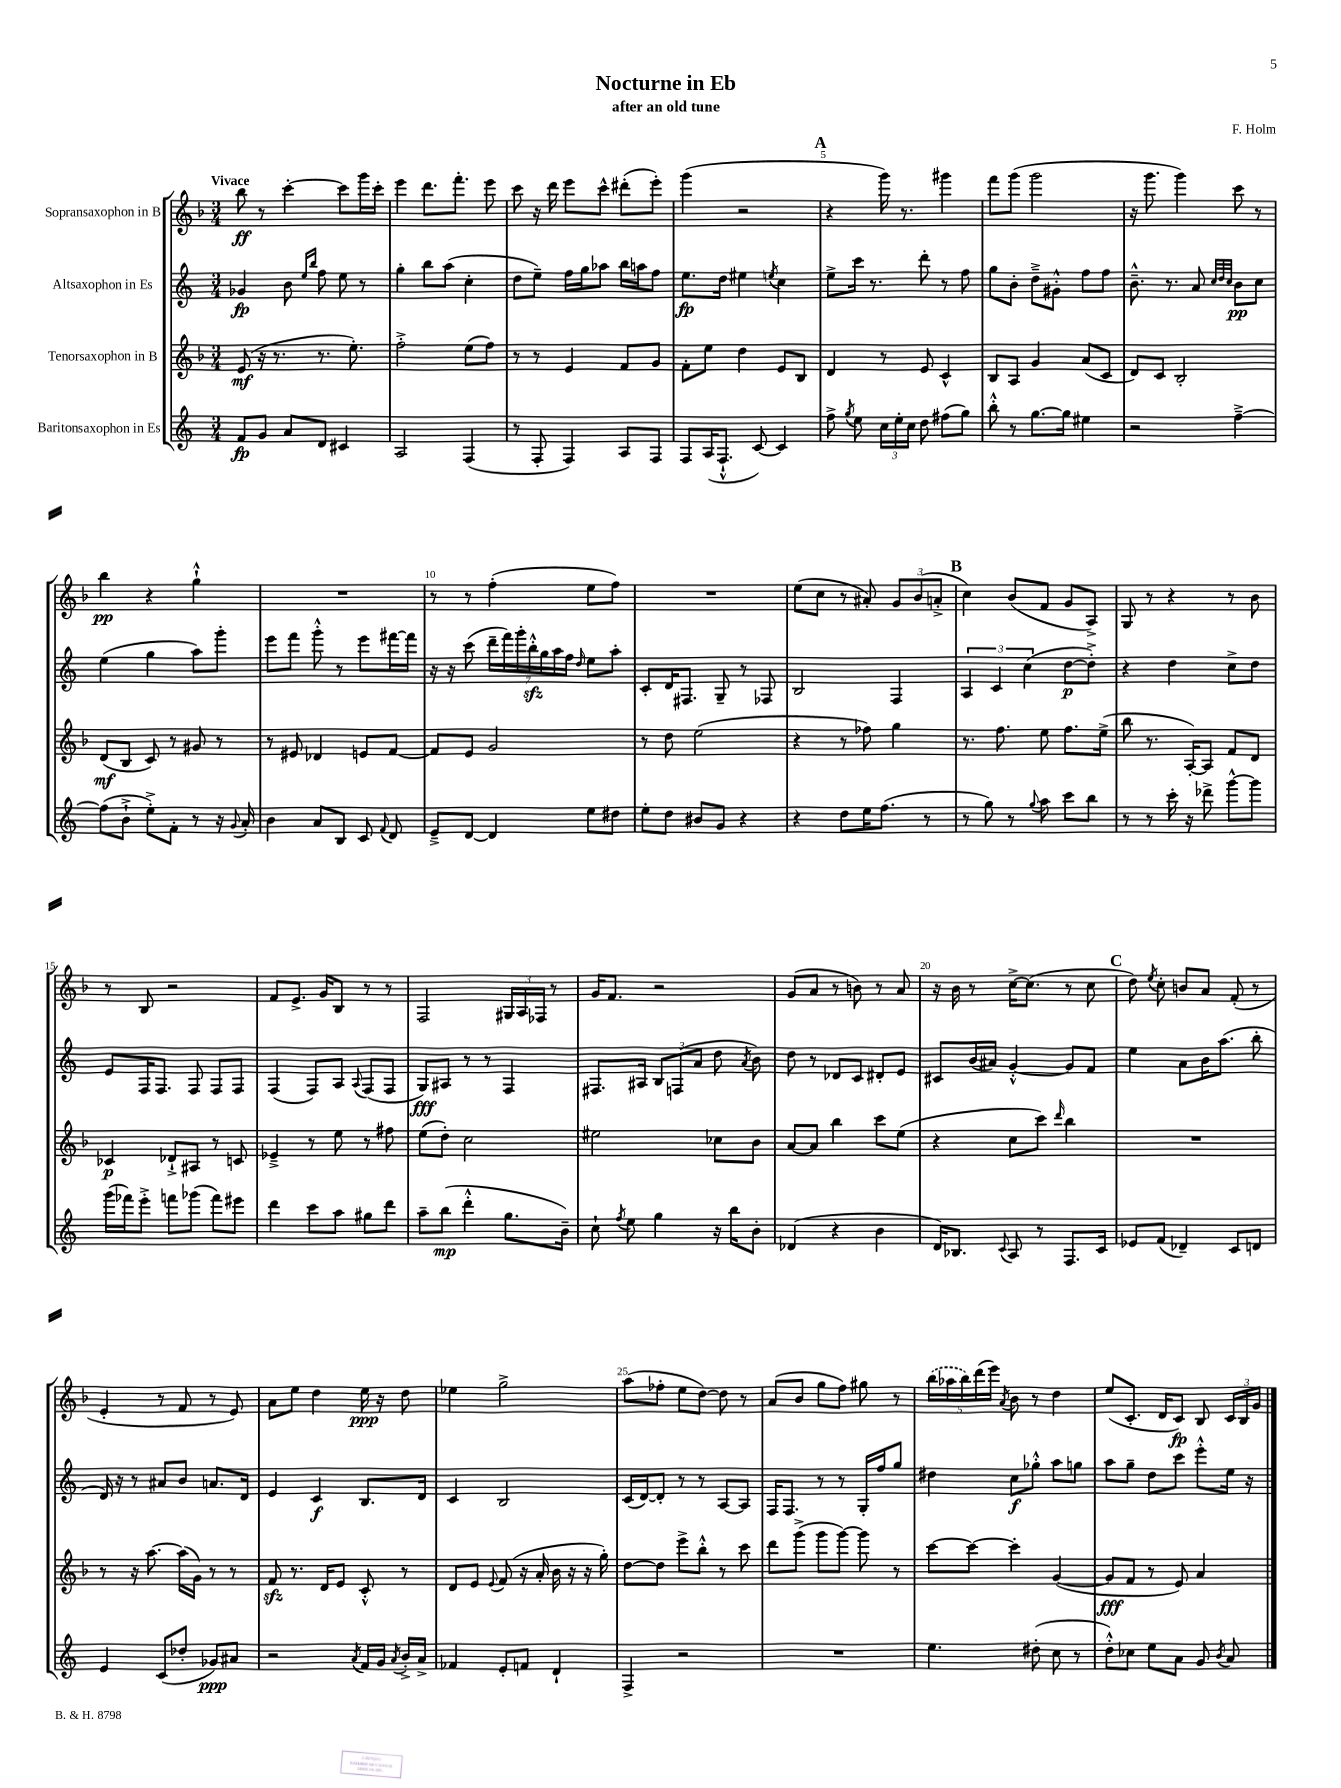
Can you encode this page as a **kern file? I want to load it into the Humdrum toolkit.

**kern	**dynam	**kern	**dynam	**kern	**dynam	**kern	**dynam
*part4	*part4	*part3	*part3	*part2	*part2	*part1	*part1
*staff4	*staff4	*staff3	*staff3	*staff2	*staff2	*staff1	*staff1
*I"Baritonsaxophon in Es	*	*I"Tenorsaxophon in B	*	*I"Altsaxophon in Es	*	*I"Sopransaxophon in B	*
*clefG2	*	*clefG2	*	*clefG2	*	*clefG2	*
*k[]	*	*k[b-]	*	*k[]	*	*k[b-]	*
*M3/4	*	*M3/4	*	*M3/4	*	*M3/4	*
=1	=1	=1	=1	=1	=1	=1	=1
!	!	!	!	!	!	!LO:TX:a:B:t=Vivace	!
8f/L	fp	(8e/	mf	4g-X/	fp	8bb-\	ff
8g/J	.	16r	.	.	.	8r	.
.	.	8.r	.	.	.	.	.
8a/L	.	.	.	8b\	.	[4ccc'\	.
.	.	.	.	16qqee/LL	.	.	.
.	.	.	.	16qqbb/JJ	.	.	.
8d/J	.	8.r	.	8ff\	.	.	.
4c#X/	.	.	.	8ee\	.	8ccc\L]	.
.	.	8.ee'\)	.	.	.	.	.
.	.	.	.	8r	.	16ggg\L	.
.	.	.	.	.	.	16ccc'\JJ	.
=2	=2	=2	=2	=2	=2	=2	=2
2A/	.	2ff'^\	.	4gg'\	.	4eee\	.
.	.	.	.	8bb\L	.	8.ddd\L	.
.	.	.	.	(8aa\J	.	.	.
.	.	.	.	.	.	8.fff'\J	.
(4F/	.	(8ee\L	.	4cc'\	.	.	.
.	.	8ff\J)	.	.	.	8eee\	.
=3	=3	=3	=3	=3	=3	=3	=3
8r	.	8r	.	8dd\L	.	8ccc\	.
8F'/	.	8r	.	8ee~\J)	.	16r	.
.	.	.	.	.	.	16ddd\	.
4F/)	.	4e/	.	16ff\LL	.	8eee\L	.
.	.	.	.	16gg\J	.	.	.
.	.	.	.	8aa-X\J	.	8ccc^^\J	.
8A/L	.	8f/L	.	16bb\LL	.	(8ddd#X'\L	.
.	.	.	.	16aan\J	.	.	.
8F/J	.	8g/J	.	8ff\J	.	8eee'\J)	.
=4	=4	=4	=4	=4	=4	=4	=4
8F/L	.	8f'\L	.	8.ee\L	fp	(4ggg\	.
(16A/K	.	8ee\J	.	.	.	.	.
8.F`^^/J	.	.	.	16dd\Jk	.	.	.
.	.	4dd\	.	4ee#X\	.	2r	.
[8c/)	.	.	.	.	.	.	.
.	.	.	.	8qeen/	.	.	.
4c/]	.	8e/L	.	4cc\	.	.	.
.	.	8B-/J	.	.	.	.	.
!!LO:REH:place=s1:t=A
=5	=5	=5	=5	=5	=5	=5	=5
8ff^\	.	4d/	.	8ee^\L	.	4r	.
8qgg/	.	.	.	.	.	.	.
8ee\	.	.	.	16ccc\Jk	.	.	.
.	.	.	.	8.r	.	.	.
24cc\LL	.	8r	.	.	.	16ggg\)	.
24ee'\	.	.	.	.	.	.	.
.	.	.	.	.	.	8.r	.
24cc\JJ	.	.	.	.	.	.	.
8dd\	.	8e/	.	8ddd'\	.	.	.
(8ff#X\L	.	4c^^/	.	8r	.	4ggg#X\	.
8gg\J)	.	.	.	8ff\	.	.	.
=6	=6	=6	=6	=6	=6	=6	=6
8bb'^^\	.	8B-/L	.	8gg\L	.	8fff\L	.
8r	.	8A/J	.	8b'\J	.	(8ggg\J	.
[8.gg\L	.	4g/	.	8dd~^\L	.	2ggg\	.
.	.	.	.	8g#X'^^\J	.	.	.
16gg\Jk]	.	.	.	.	.	.	.
4ee#X\	.	(8a/L	.	8ff\L	.	.	.
.	.	8c/J	.	8ff\J	.	.	.
=7	=7	=7	=7	=7	=7	=7	=7
2r	.	8d/L)	.	8.b~^^\	.	16r	.
.	.	.	.	.	.	8.ggg\	.
.	.	8c/J	.	.	.	.	.
.	.	.	.	8.r	.	.	.
.	.	2B-'/	.	.	.	4ggg\)	.
.	.	.	.	8a/	.	.	.
.	.	.	.	32qqcc/LLL	.	.	.
.	.	.	.	32qqdd/	.	.	.
.	.	.	.	32qqcc/JJJ	.	.	.
[4ff~^\	.	.	.	8b\L	pp	8ccc\	.
.	.	.	.	8cc\J	.	8r	.
!!LO:LB:g=z
=8	=8	=8	=8	=8	=8	=8	=8
(8ff\L]	.	(8d/L	mf	(4ee\	.	4bb-\	pp
8b`^\J	.	8B-/J	.	.	.	.	.
8ee'^\L)	.	8c/)	.	4gg\	.	4r	.
8f'\J	.	8r	.	.	.	.	.
8r	.	8g#X/	.	8aa\L)	.	4gg`^^\	.
16r	.	8r	.	8ggg'\J	.	.	.
8qqg/	.	.	.	.	.	.	.
16a'/	.	.	.	.	.	.	.
=9	=9	=9	=9	=9	=9	=9	=9
4b\	.	8r	.	8eee\L	.	2.r	.
.	.	8e#X/	.	8fff\J	.	.	.
8a/L	.	4d-X/	.	8ggg'^^\	.	.	.
8B/J	.	.	.	8r	.	.	.
8c/	.	8en/L	.	8eee\L	.	.	.
8qqf/	.	.	.	.	.	.	.
8d/	.	[8f/J	.	[16fff#X\L	.	.	.
.	.	.	.	16fff#\JJ]	.	.	.
=10	=10	=10	=10	=10	=10	=10	=10
8e~^/L	.	8f/L]	.	16r	.	8r	.
.	.	.	.	16r	.	.	.
[8d/J	.	8e/J	.	(8ccc\	.	8r	.
4d/]	.	2g/	.	28ddd~\LL	.	(4ff'\	.
.	.	.	.	28fff\)	.	.	.
.	.	.	.	28ggg'\	.	.	.
.	.	.	.	28bbzz'^^\	.	.	.
.	.	.	.	28gg\	.	.	.
.	.	.	.	28aa\	.	.	.
.	.	.	.	28ff\JJ	.	.	.
.	.	.	.	16qqdd/	.	.	.
8ee\L	.	.	.	8ee\L	.	8ee\L	.
8dd#X\J	.	.	.	8aa'\J	.	8ff\J)	.
=11	=11	=11	=11	=11	=11	=11	=11
8ee'\L	.	8r	.	8c'/L	.	2.r	.
8dd\J	.	8dd\	.	16d/K	.	.	.
.	.	.	.	8.F#X/J	.	.	.
8b#X/L	.	(2ee\	.	.	.	.	.
8g/J	.	.	.	8G~/	.	.	.
4r	.	.	.	8r	.	.	.
.	.	.	.	8F-X/	.	.	.
=12	=12	=12	=12	=12	=12	=12	=12
4r	.	4r	.	2B/	.	(8ee\L	.
.	.	.	.	.	.	8cc\J	.
8dd\L	.	8r	.	.	.	8r	.
16ee\K	.	8ff-X\)	.	.	.	8a#X'/)	.
(8.ff\J	.	.	.	.	.	.	.
.	.	4gg\	.	4F/	.	12g/L	.
.	.	.	.	.	.	(12b-/	.
8r	.	.	.	.	.	.	.
.	.	.	.	.	.	12an'^/J	.
!!LO:REH:place=s1:t=B
=13	=13	=13	=13	=13	=13	=13	=13
8r	.	8.r	.	6A/	.	4cc\)	.
8gg\)	.	.	.	.	.	.	.
.	.	.	.	6c/	.	.	.
.	.	8.ff\	.	.	.	.	.
8r	.	.	.	.	.	(8b-/L	.
.	.	.	.	(6cc\	.	.	.
8qqgg/	.	.	.	.	.	.	.
8aa\	.	8ee\	.	.	.	8f/J	.
8ccc\L	.	8.ff\L	.	[8dd\L	p	8g/L	.
8bb\J	.	.	.	8dd'^\J])	.	8A^/J)	.
.	.	(16ee^\Jk	.	.	.	.	.
=14	=14	=14	=14	=14	=14	=14	=14
8r	.	8bb-\	.	4r	.	8G/	.
8r	.	8.r	.	.	.	8r	.
16ccc'\	.	.	.	4dd\	.	4r	.
16r	.	[16A'/KL)	.	.	.	.	.
8ddd-X^\	.	8A/J]	.	.	.	.	.
[8ggg^^\L	.	8f/L	.	8cc^\L	.	8r	.
8ggg\J]	.	8d/J	.	8dd\J	.	8b-\	.
!!LO:LB:g=z
=15	=15	=15	=15	=15	=15	=15	=15
(16ggg\LL	.	4c-X/	p	8e/L	.	8r	.
16fff-X\J)	.	.	.	.	.	.	.
8eee'^\J	.	.	.	16F/K	.	8B-/	.
.	.	.	.	8.F/J	.	.	.
8fffn\L	.	8d-X`^/L	.	.	.	2r	.
(8ggg-X\J	.	8A#X/J	.	8F/	.	.	.
8fff\L)	.	8r	.	8F/L	.	.	.
8eee#X\J	.	8cn/	.	8F/J	.	.	.
=16	=16	=16	=16	=16	=16	=16	=16
4ddd\	.	4e-X~^/	.	(4F/	.	8f/L	.
.	.	.	.	.	.	8.e^/J	.
8ccc\L	.	8r	.	8F/L)	.	.	.
.	.	.	.	.	.	16g/KL	.
8aa\J	.	8ee\	.	8A/J	.	8B-/J	.
.	.	.	.	8qqA/	.	.	.
8gg#X\L	.	8r	.	(8F/L	.	8r	.
8ddd\J	.	8ff#X\	.	8F/J	.	8r	.
=17	=17	=17	=17	=17	=17	=17	=17
8aa~\L	.	(8ee\L	.	8G/L)	fff	2F/	.
(8bb\J	mp	8dd'\J)	.	8A#X/J	.	.	.
4ddd'^^\	.	2cc\	.	8r	.	.	.
.	.	.	.	8r	.	.	.
8.gg\L	.	.	.	4F/	.	24G#X/LL	.
.	.	.	.	.	.	24A/	.
.	.	.	.	.	.	24F-X/JJ	.
.	.	.	.	.	.	8r	.
16b~\Jk)	.	.	.	.	.	.	.
=18	=18	=18	=18	=18	=18	=18	=18
8cc`\	.	2ee#X\	.	8.F#X/L	.	16g/KL	.
.	.	.	.	.	.	8.f/J	.
8qff/	.	.	.	.	.	.	.
8ee\	.	.	.	.	.	.	.
.	.	.	.	16A#X/Jk	.	.	.
4gg\	.	.	.	12B/L	.	2r	.
.	.	.	.	(12Fn/	.	.	.
.	.	.	.	12a/J	.	.	.
16r	.	8cc-X\L	.	8dd\	.	.	.
16bb\KL	.	.	.	.	.	.	.
.	.	.	.	8qa/	.	.	.
8b'\J	.	8b-\J	.	8b\)	.	.	.
=19	=19	=19	=19	=19	=19	=19	=19
(4d-X/	.	[8a/L	.	8dd\	.	(8g/L	.
.	.	8a/J]	.	8r	.	8a/J	.
4r	.	4bb-\	.	8d-X/L	.	8r	.
.	.	.	.	8c/J	.	8bn\)	.
4b\	.	8ccc\L	.	8d#X'/L	.	8r	.
.	.	(8ee\J	.	8e/J	.	8a/	.
=20	=20	=20	=20	=20	=20	=20	=20
16d/KL)	.	4r	.	8c#X/L	.	16r	.
8.B-X/J	.	.	.	.	.	16b-\	.
.	.	.	.	(16b/L	.	8r	.
.	.	.	.	16a#X/JJ)	.	.	.
8qqc/	.	.	.	.	.	.	.
8A/	.	8cc\L	.	[4g'^^/	.	[16cc^\KL	.
.	.	.	.	.	.	(8.cc\J]	.
8r	.	8ccc\J)	.	.	.	.	.
.	.	16qqddd/	.	.	.	.	.
8.F/L	.	4bb-\	.	8g/L]	.	8r	.
.	.	.	.	8f/J	.	8cc\	.
16c/Jk	.	.	.	.	.	.	.
!!LO:REH:place=s1:t=C
=21	=21	=21	=21	=21	=21	=21	=21
8e-X/L	.	2.r	.	4ee\	.	8dd\)	.
.	.	.	.	.	.	8qee/	.
(8f/J	.	.	.	.	.	8cc'\	.
4d-X~/)	.	.	.	8a\L	.	8bn/L	.
.	.	.	.	16b\K	.	8a/J	.
.	.	.	.	(8.aa\J	.	.	.
8c/L	.	.	.	.	.	(8f'/	.
8dn/J	.	.	.	8bb'\	.	8r	.
!!LO:LB:g=z
=22	=22	=22	=22	=22	=22	=22	=22
4e/	.	8r	.	16d/)	.	4e'/	.
.	.	.	.	16r	.	.	.
.	.	16r	.	8r	.	.	.
.	.	[8.aa\	.	.	.	.	.
(8c/L	.	.	.	8a#X/L	.	8r	.
8dd-X'/J	.	(16aa\LL]	.	8b/J	.	8f/	.
.	.	16g\JJ)	.	.	.	.	.
8g-X/L)	ppp	8r	.	8.an/L	.	8r	.
8a#X/J	.	8r	.	.	.	8e/)	.
.	.	.	.	16d/Jk	.	.	.
=23	=23	=23	=23	=23	=23	=23	=23
2r	.	8fzz/	.	4e/	.	8a\L	.
.	.	8.r	.	.	.	8ee\J	.
.	.	.	.	4c/	f	4dd\	.
.	.	16d/KL	.	.	.	.	.
.	.	8e/J	.	.	.	.	.
8qa/	.	.	.	.	.	.	.
16f/LL	.	8c'^^/	.	8.B/L	.	16ee\	ppp
16g/JJ	.	.	.	.	.	16r	.
8qa/	.	.	.	.	.	.	.
16b'^/LL	.	8r	.	.	.	8dd\	.
16a^/JJ	.	.	.	16d/Jk	.	.	.
=24	=24	=24	=24	=24	=24	=24	=24
4f-X/	.	8d/L	.	4c/	.	4ee-X\	.
.	.	8e/J	.	.	.	.	.
.	.	8qqe/	.	.	.	.	.
8e'/L	.	(8f/	.	2B/	.	2gg^\	.
8fn/J	.	16r	.	.	.	.	.
.	.	16a'/	.	.	.	.	.
4d`/	.	16b-\	.	.	.	.	.
.	.	16r	.	.	.	.	.
.	.	16r	.	.	.	.	.
.	.	16gg'\)	.	.	.	.	.
=25	=25	=25	=25	=25	=25	=25	=25
4F^/	.	[8dd\L	.	(16c/LL	.	(8aa\L	.
.	.	.	.	[16d/J)	.	.	.
.	.	8dd\J]	.	8d'/J]	.	8ff-X'\J	.
2r	.	8eee^\L	.	8r	.	8ee\L	.
.	.	8bb-'^^\J	.	8r	.	[8dd\J)	.
.	.	8r	.	[8A/L	.	8dd\]	.
.	.	8ccc\	.	8A/J]	.	8r	.
=26	=26	=26	=26	=26	=26	=26	=26
2.r	.	8ddd\L	.	16F/KL	.	(8a/L	.
.	.	.	.	8.F/J	.	.	.
.	.	(8ggg^\J	.	.	.	8b-/J	.
.	.	8ggg\L	.	8r	.	8gg\L	.
.	.	[8ggg\J)	.	8r	.	8ff\J)	.
.	.	8ggg\]	.	16G'/LL	.	8gg#X\	.
.	.	.	.	16ff/J	.	.	.
.	.	8r	.	8gg/J	.	8r	.
=27	=27	=27	=27	=27	=27	=27	=27
4.ee\	.	[8ccc\L	.	4dd#X\	.	(20bb-\LL	.
.	.	.	.	.	.	20aa-X\	.
.	.	.	.	.	.	20bb-\)	.
.	.	8ccc\J_	.	.	.	.	.
.	.	.	.	.	.	(20ddd\	.
.	.	.	.	.	.	20eee\JJ)	.
.	.	.	.	.	.	8qa/	.
.	.	4ccc'\]	.	8cc\L	f	8b-\	.
(8dd#X'\	.	.	.	8gg-X'^^\J	.	8r	.
8cc\	.	([4g/	.	8aa\L	.	4dd\	.
8r	.	.	.	8ggn\J	.	.	.
=28	=28	=28	=28	=28	=28	=28	=28
8dd'^^\L)	.	8g/L]	fff	8aa\L	.	(8ee/L	.
8cc-X\J	.	8f/J	.	8gg~\J	.	8.c'/J	.
8ee\L	.	8r	.	8dd\L	.	.	.
.	.	.	.	.	.	16d/KL	.
8a\J	.	8e/)	.	8ccc\J	.	8c/J)	fp
8g/	.	4a/	.	8eee'^^\L	.	8B-/	.
8qb/	.	.	.	.	.	.	.
8a/	.	.	.	16ee\Jk	.	24c/LL	.
.	.	.	.	.	.	24B-/	.
.	.	.	.	16r	.	.	.
.	.	.	.	.	.	24g/JJ	.
==	==	==	==	==	==	==	==
*-	*-	*-	*-	*-	*-	*-	*-
